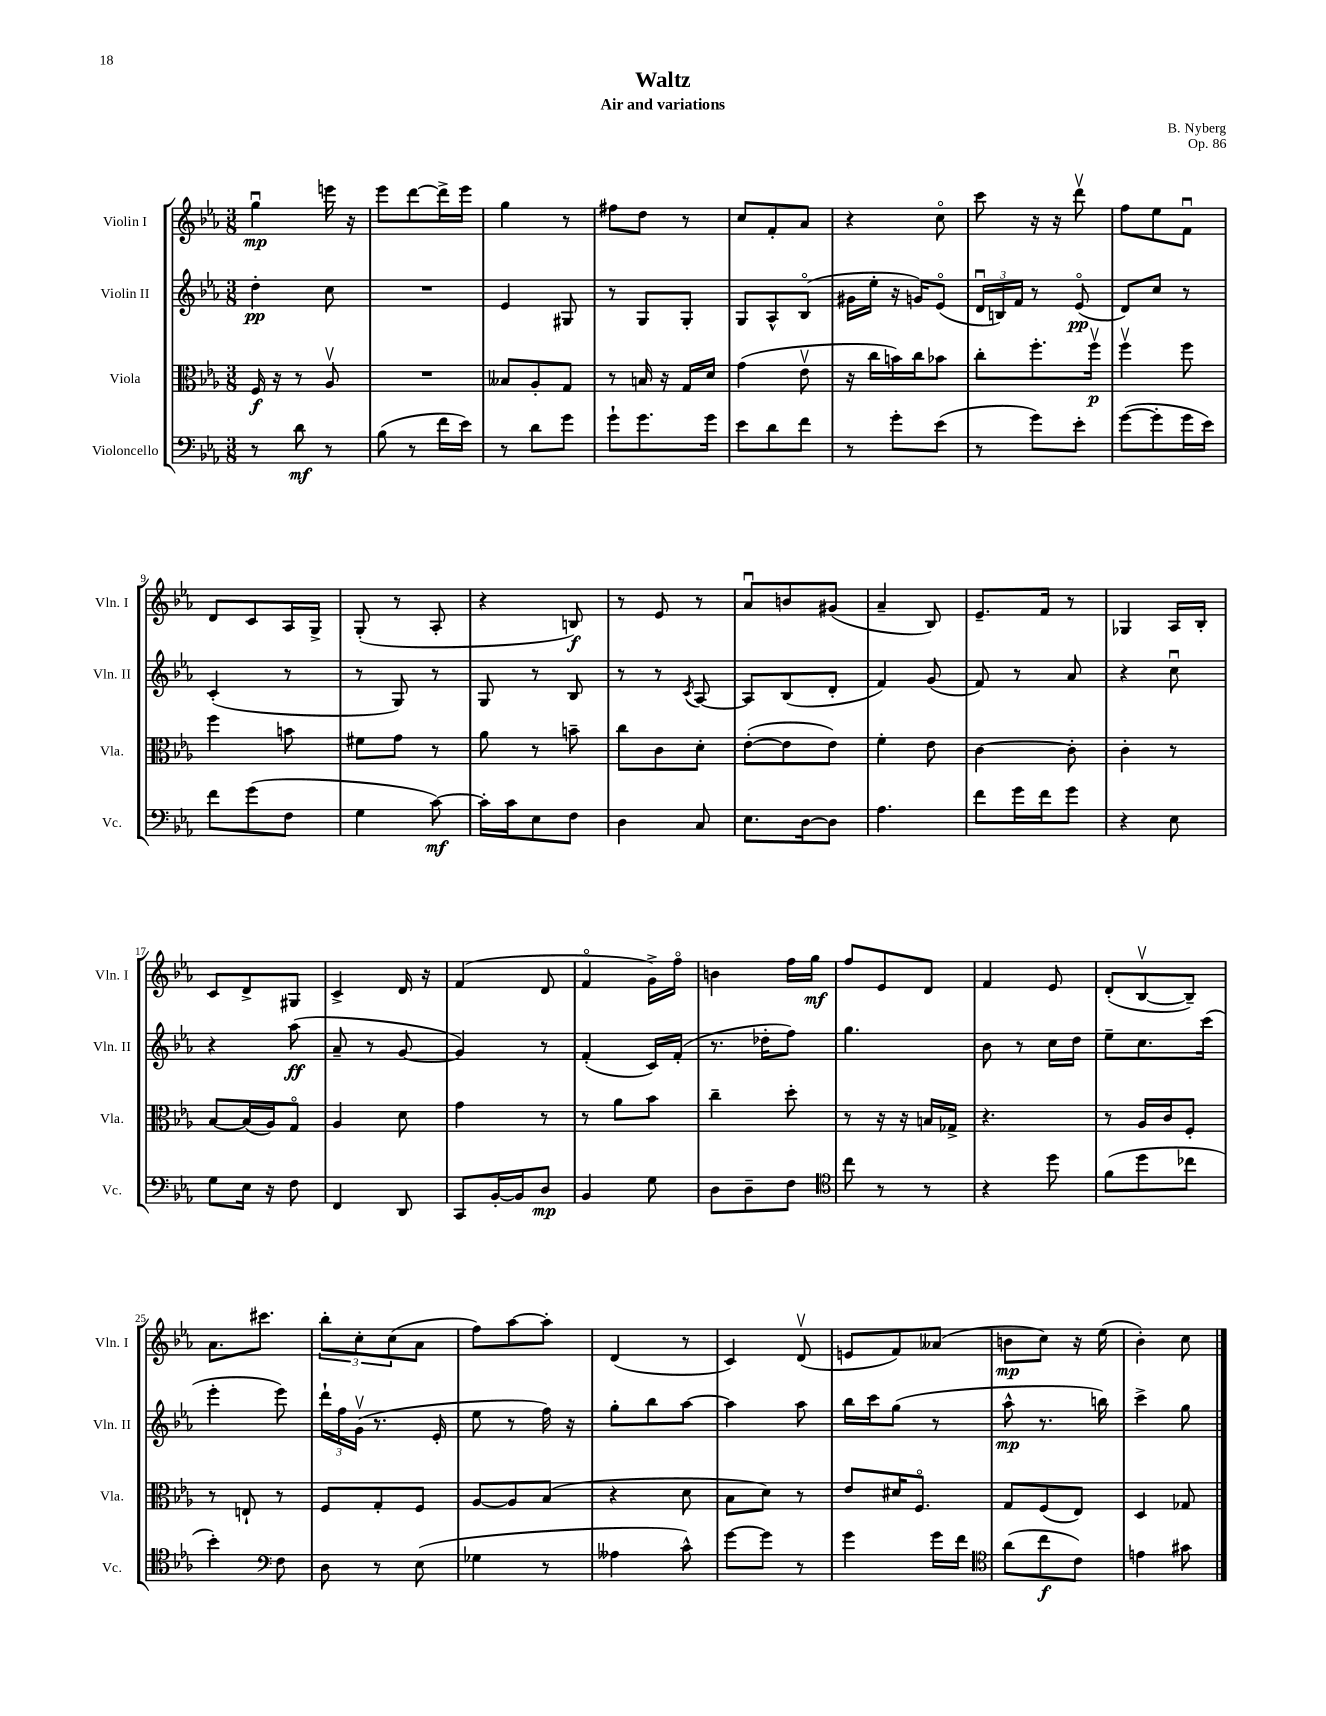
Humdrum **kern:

**kern	**dynam	**kern	**dynam	**kern	**dynam	**kern	**dynam
*part4	*part4	*part3	*part3	*part2	*part2	*part1	*part1
*staff4	*staff4	*staff3	*staff3	*staff2	*staff2	*staff1	*staff1
*I"Violoncello	*	*I"Viola	*	*I"Violin II	*	*I"Violin I	*
*I'Vc.	*	*I'Vla.	*	*I'Vln. II	*	*I'Vln. I	*
*clefF4	*	*clefC3	*	*clefG2	*	*clefG2	*
*k[b-e-a-]	*	*k[b-e-a-]	*	*k[b-e-a-]	*	*k[b-e-a-]	*
*M3/8	*	*M3/8	*	*M3/8	*	*M3/8	*
=1	=1	=1	=1	=1	=1	=1	=1
8r	.	16F/	f	4dd'\	pp	4ggu\	mp
.	.	16r	.	.	.	.	.
8d\	mf	8r	.	.	.	.	.
8r	.	8A-v/	.	8cc\	.	16eeen\	.
.	.	.	.	.	.	16r	.
=2	=2	=2	=2	=2	=2	=2	=2
(8B-\	.	4.r	.	4.r	.	8eee-\L	.
8r	.	.	.	.	.	[8ddd\	.
16f\LL	.	.	.	.	.	16ddd^\L]	.
16e-\JJ)	.	.	.	.	.	16eee-\JJ	.
=3	=3	=3	=3	=3	=3	=3	=3
8r	.	8B--X/L	.	4e-/	.	4gg\	.
8d\L	.	8A-'/	.	.	.	.	.
8g\J	.	8G/J	.	8G#X/	.	8r	.
=4	=4	=4	=4	=4	=4	=4	=4
8g`\L	.	8r	.	8r	.	8ff#X\L	.
8.g\	.	16Bn/	.	8G/L	.	8dd\J	.
.	.	16r	.	.	.	.	.
.	.	16G/LL	.	8G'/J	.	8r	.
16g\Jk	.	16d/JJ	.	.	.	.	.
=5	=5	=5	=5	=5	=5	=5	=5
8e-\L	.	(4g\	.	8G/L	.	8cc/L	.
8d\	.	.	.	8A-^^/	.	8f'/	.
8f\J	.	8e-v\	.	(8B-/J	.	8a-/J	.
=6	=6	=6	=6	=6	=6	=6	=6
8r	.	16r	.	16g#X\LL	.	4r	.
.	.	16cc\LL	.	16ee-'\JJ	.	.	.
8g'\L	.	16bn\)	.	16r	.	.	.
.	.	16cc\J	.	16gn/KL)	.	.	.
(8e-\J	.	8b-X\J	.	(8e-/J	.	8cc\	.
=7	=7	=7	=7	=7	=7	=7	=7
8r	.	8cc'\L	.	24du/LL	.	8ccc\	.
.	.	.	.	24Bn/)	.	.	.
.	.	.	.	24f/JJ	.	.	.
8g\L)	.	8.ff'\	.	8r	.	16r	.
.	.	.	.	.	.	16r	.
8e-'\J	.	.	.	(8e-/	pp	8dddv\	.
.	.	16ffv\Jk	p	.	.	.	.
=8	=8	=8	=8	=8	=8	=8	=8
([8g\L	.	4ffv\	.	8d/L)	.	8ff\L	.
8g'\]	.	.	.	8cc/J	.	8ee-\	.
16g\L	.	8ff\	.	8r	.	8fu\J	.
16e-\JJ)	.	.	.	.	.	.	.
!!LO:LB:g=z
=9	=9	=9	=9	=9	=9	=9	=9
8f\L	.	4ff\	.	(4c'/	.	8d/L	.
(8g\	.	.	.	.	.	8c/	.
8F\J	.	8bn\	.	8r	.	16A-/L	.
.	.	.	.	.	.	16G^/JJ	.
=10	=10	=10	=10	=10	=10	=10	=10
4G\	.	8f#X\L	.	8r	.	(8G'/	.
.	.	8g\J	.	8G/)	.	8r	.
[8c\)	mf	8r	.	8r	.	8A-'/	.
=11	=11	=11	=11	=11	=11	=11	=11
16c'\LL]	.	8a-\	.	8G/	.	4r	.
16c\J	.	.	.	.	.	.	.
8E-\	.	8r	.	8r	.	.	.
8F\J	.	8bn~\	.	8B-/	.	8Bn/)	f
=12	=12	=12	=12	=12	=12	=12	=12
4D\	.	8cc\L	.	8r	.	8r	.
.	.	8c\	.	8r	.	8e-/	.
.	.	.	.	8qc/	.	.	.
8C/	.	8d'\J	.	[8A-/	.	8r	.
=13	=13	=13	=13	=13	=13	=13	=13
8.E-\L	.	([8e-'\L	.	8A-/L]	.	8a-u/L	.
.	.	8e-\]	.	(8B-/	.	8bn/	.
[16D\k	.	.	.	.	.	.	.
8D\J]	.	8e-\J)	.	8d'/J	.	(8g#X/J	.
=14	=14	=14	=14	=14	=14	=14	=14
4.A-\	.	4f'\	.	4f/)	.	4a-~/	.
.	.	8e-\	.	(8g/	.	8B-/)	.
=15	=15	=15	=15	=15	=15	=15	=15
8f\L	.	[4c\	.	8f/)	.	8.e-~/L	.
16g\L	.	.	.	8r	.	.	.
16f\J	.	.	.	.	.	16f/Jk	.
8g\J	.	8c'\]	.	8a-/	.	8r	.
=16	=16	=16	=16	=16	=16	=16	=16
4r	.	4c'\	.	4r	.	4G-X/	.
8E-\	.	8r	.	8ccu\	.	16A-/LL	.
.	.	.	.	.	.	16B-'/JJ	.
!!LO:LB:g=z
=17	=17	=17	=17	=17	=17	=17	=17
8G\L	.	[8B-/L	.	4r	.	8c/L	.
16E-\Jk	.	(16B-/L]	.	.	.	8d^/	.
16r	.	16A-/J)	.	.	.	.	.
8F\	.	8G/J	.	(8aa-\	ff	8G#X/J	.
=18	=18	=18	=18	=18	=18	=18	=18
4FF/	.	4A-/	.	8a-~/	.	4c^/	.
.	.	.	.	8r	.	.	.
8DD/	.	8d\	.	[8g/	.	16d/	.
.	.	.	.	.	.	16r	.
=19	=19	=19	=19	=19	=19	=19	=19
8CC/L	.	4g\	.	4g/])	.	(4f/	.
[16BB-'/L	.	.	.	.	.	.	.
16BB-/J]	.	.	.	.	.	.	.
8D/J	mp	8r	.	8r	.	8d/	.
=20	=20	=20	=20	=20	=20	=20	=20
4BB-/	.	8r	.	(4f'/	.	4f/	.
.	.	8a-\L	.	.	.	.	.
8G\	.	8b-\J	.	16c/LL)	.	16g^\LL)	.
.	.	.	.	(16f'/JJ	.	16ff\JJ	.
=21	=21	=21	=21	=21	=21	=21	=21
8D\L	.	4cc~\	.	8.r	.	4bn\	.
8D~\	.	.	.	.	.	.	.
.	.	.	.	16dd-X'\KL	.	.	.
8F\J	.	8dd'\	.	8ff\J)	.	16ff\LL	.
.	.	.	.	.	.	16gg\JJ	mf
=22	=22	=22	=22	=22	=22	=22	=22
*clefC4	*	*	*	*	*	*	*
8cc\	.	8r	.	4.gg\	.	8ff/L	.
8r	.	16r	.	.	.	8e-/	.
.	.	16r	.	.	.	.	.
8r	.	16Bn/LL	.	.	.	8d/J	.
.	.	16G-X^/JJ	.	.	.	.	.
=23	=23	=23	=23	=23	=23	=23	=23
4r	.	4.r	.	8b-\	.	4f/	.
.	.	.	.	8r	.	.	.
8dd\	.	.	.	16cc\LL	.	8e-/	.
.	.	.	.	16dd\JJ	.	.	.
=24	=24	=24	=24	=24	=24	=24	=24
(8f\L	.	8r	.	8ee-~\L	.	(8d'/L	.
8dd\	.	16A-/LL	.	8.cc\	.	[8B-v/	.
.	.	16c/J	.	.	.	.	.
8cc-X\J	.	8F'/J	.	.	.	8B-~/J])	.
.	.	.	.	(16ccc\Jk	.	.	.
!!LO:LB:g=z
=25	=25	=25	=25	=25	=25	=25	=25
4b-'\)	.	8r	.	4eee-'\	.	8.a-\L	.
.	.	8En`/	.	.	.	.	.
.	.	.	.	.	.	8.ccc#X\J	.
*clefF4	*	*	*	*	*	*	*
8F\	.	8r	.	8eee-\)	.	.	.
=26	=26	=26	=26	=26	=26	=26	=26
8D\	.	8F/L	.	24ddd`\LL	.	12bb-'\L	.
.	.	.	.	24ff\	.	.	.
.	.	.	.	(24gv\JJ	.	12cc'\	.
8r	.	8G'/	.	8.r	.	.	.
.	.	.	.	.	.	(12cc\	.
(8E-\	.	8F/J	.	.	.	8a-\J	.
.	.	.	.	16e-'/	.	.	.
=27	=27	=27	=27	=27	=27	=27	=27
4G-X\	.	[8A-/L	.	8ee-\	.	8ff\L)	.
.	.	8A-/]	.	8r	.	[8aa-\	.
8r	.	(8B-/J	.	16ff\)	.	8aa-'\J]	.
.	.	.	.	16r	.	.	.
=28	=28	=28	=28	=28	=28	=28	=28
4A--X\	.	4r	.	8gg'\L	.	(4d/	.
.	.	.	.	8bb-\	.	.	.
8c^^\)	.	8d\	.	[8aa-\J	.	8r	.
=29	=29	=29	=29	=29	=29	=29	=29
[8g\L	.	8B-\L	.	4aa-\]	.	4c/)	.
8g\J]	.	8d\J)	.	.	.	.	.
8r	.	8r	.	8aa-\	.	(8dv/	.
=30	=30	=30	=30	=30	=30	=30	=30
4g\	.	8e-/L	.	16bb-\LL	.	8en/L	.
.	.	.	.	16ccc\J	.	.	.
.	.	16d#X/K	.	(8gg\J	.	8f/)	.
.	.	8.F/J	.	.	.	.	.
16g\LL	.	.	.	8r	.	(8a--X/J	.
16f\JJ	.	.	.	.	.	.	.
=31	=31	=31	=31	=31	=31	=31	=31
*clefC4	*	*	*	*	*	*	*
(8a-\L	.	8G/L	.	8aa-^^\	mp	8bn\L	mp
8cc\	f	(8F/	.	8.r	.	8cc\J)	.
8c\J)	.	8E-/J)	.	.	.	16r	.
.	.	.	.	16bbn\)	.	(16ee-\	.
=32	=32	=32	=32	=32	=32	=32	=32
4en\	.	4D/	.	4ccc^\	.	4b-'\)	.
8g#X\	.	8G-X/	.	8gg\	.	8cc\	.
==	==	==	==	==	==	==	==
*-	*-	*-	*-	*-	*-	*-	*-
